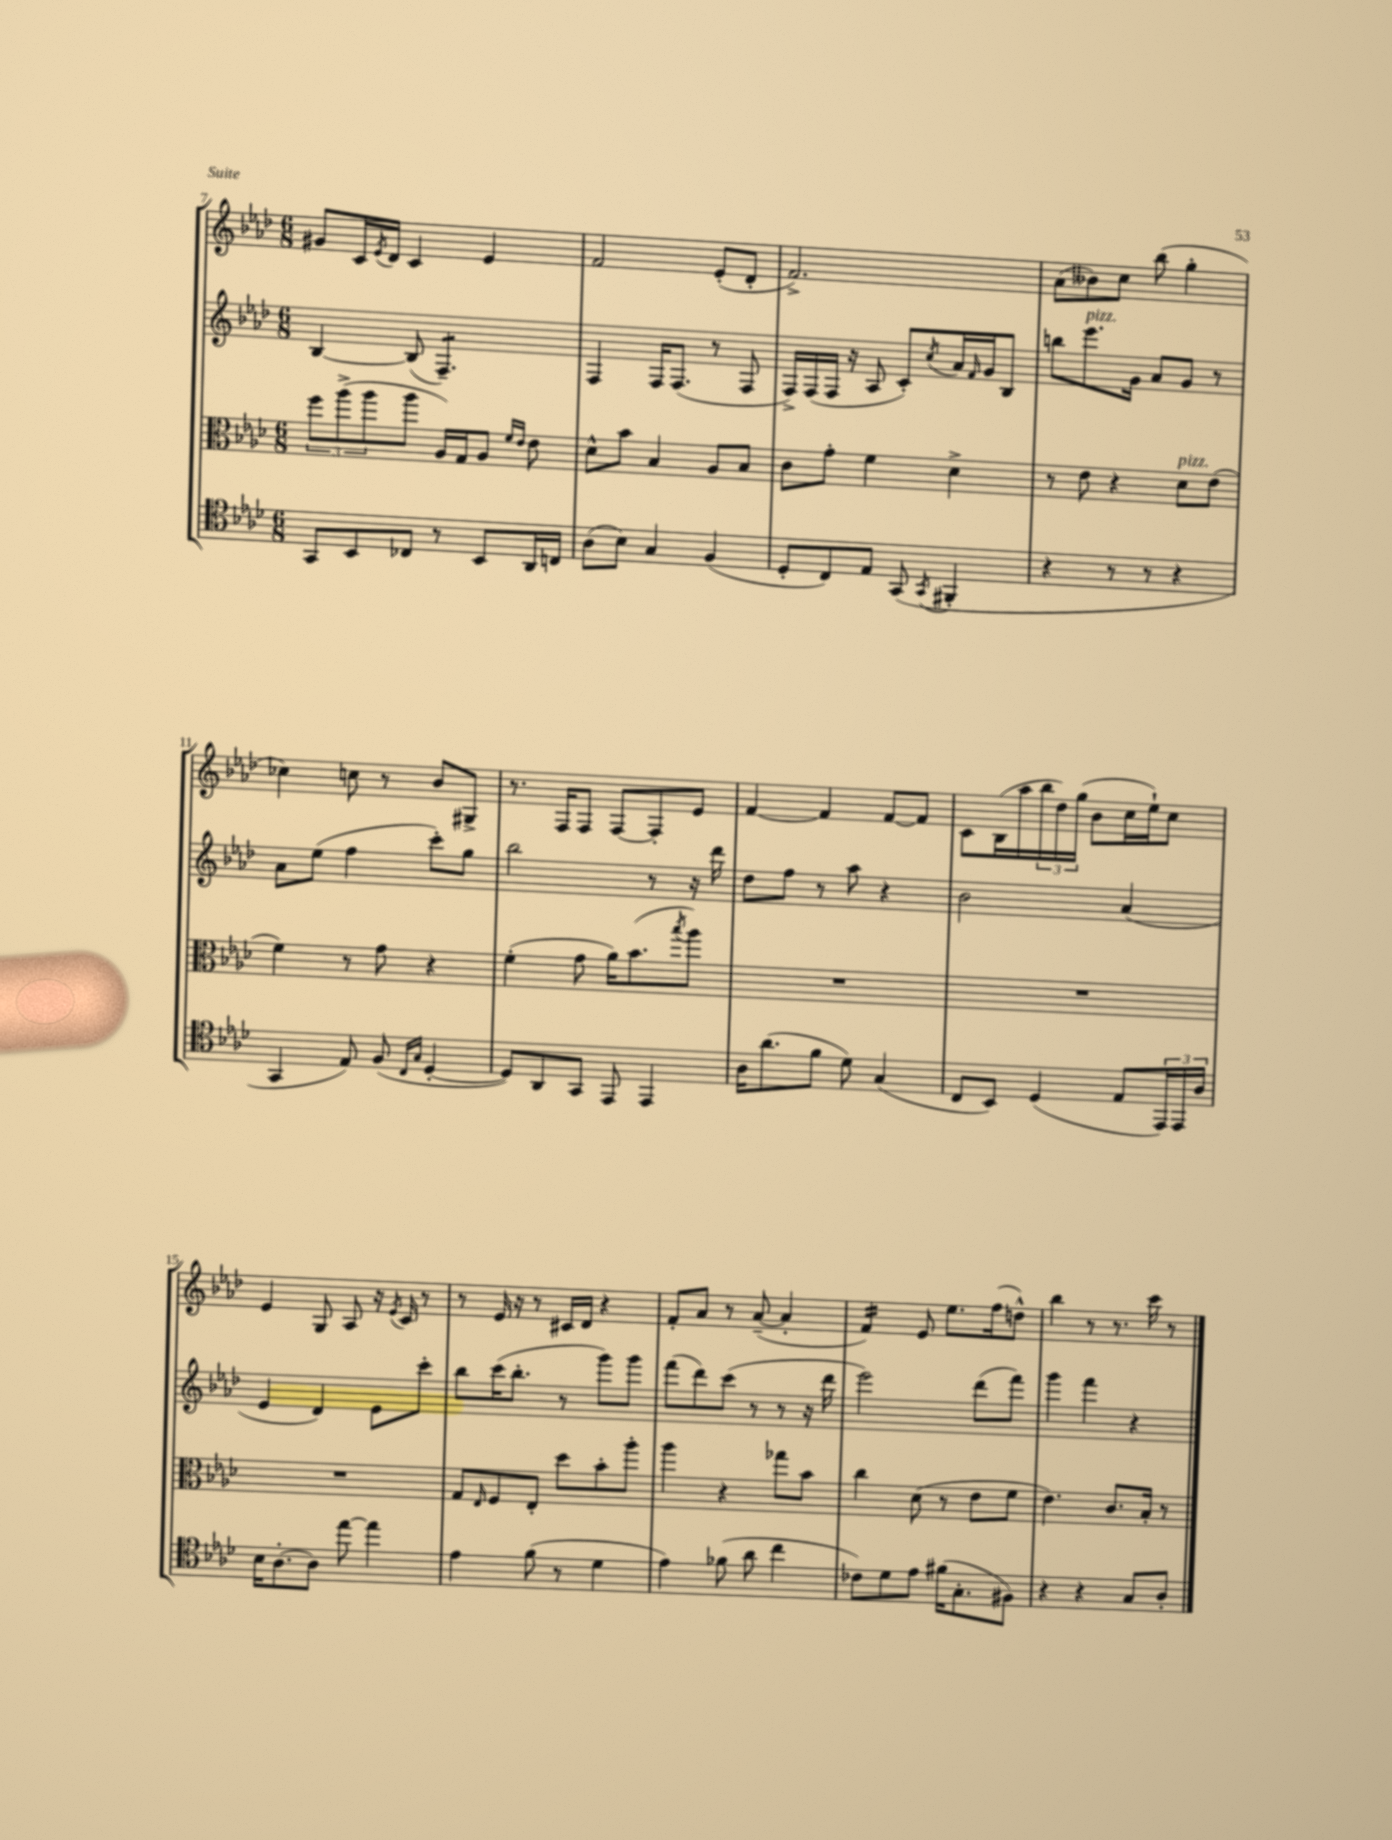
<<
\new StaffGroup <<
\new Staff = "s0" {
    \clef treble \key aes \major \numericTimeSignature \time 6/8
    gis'8 c'16 \acciaccatura { ees'8 } des'16 c'4 ees'4 |
    f'2 ees'8-.( des'8-. |
    f'2.->) |
    aes'8( beses'8) c''8 bes''8( g''4-. |
    ces''4) c''8 r8 bes'8 gis8-> |
    r8. f16 f8 f8~ f8-. ees'8 |
    f'4~ f'4 f'8~ f'8 |
    c'8 bes16( aes''16 \tuplet 3/2 { bes''16 des''16) g''16( } bes'8 c''16 ees''16-!) c''8 |
    ees'4 g8 aes8 r16 \acciaccatura { ees'8 } c'16 r8 |
    r8 ees'16 r16 r8 cis'16 des'16 r4 |
    f'8-. aes'8 r8 aes'8~--( aes'4-. |
    f'4:16) ees'8 ees''8. f''16( d''8-^) |
    bes''4 r8 r8. c'''16 r8 \bar "|." |
}
\new Staff = "s1" {
    \clef treble \key aes \major \numericTimeSignature \time 6/8
    bes4~ bes8( f4.:8--) |
    f4 f16 f8.( r8 f8 |
    f16->) f16( f16 r16 aes8 c'8-.) \acciaccatura { c''8 } aes'16 \grace { f'16 } g'16 bes8 |
    b''8 ees'''8.^\markup { \italic "pizz." } g'16 aes'8 g'8 r8 |
    aes'8 ees''8( f''4 c'''8-.) g''8 |
    bes''2 r8 r16 des'''16 |
    des''8 f''8 r8 aes''8 r4 |
    bes'2 aes'4( |
    ees'4 des'4) ees'8 c'''8-. |
    bes''8 c'''16( bes''8.-. r8 g'''8) g'''8 |
    f'''8( des'''8) c'''8( r8 r8 r16 des'''16 |
    ees'''2) des'''8( f'''8) |
    g'''4 f'''4 r4 \bar "|." |
}
\new Staff = "s2" {
    \clef alto \key aes \major \numericTimeSignature \time 6/8
    \tuplet 3/2 { f''8 aes''8->( aes''8 } aes''8 aes16) g16 aes8 \grace { f'16 ees'16 } ees'8 |
    des'8-^ bes'8 bes4 aes8 bes8 |
    c'8 g'8-. f'4 des'4-> |
    r8 ees'8 r4 des'8^\markup { \italic "pizz." } ees'8( |
    f'4) r8 g'8 r4 |
    f'4-.( g'8 aes'16) bes'8.( \acciaccatura { bes''8 } aes''8) |
    R2. |
    R2. |
    R2. |
    g8 \grace { ees16 } f8 ees8-. des''8 bes'8-. aes''8-. |
    aes''4 r4 ges''8 bes'8 |
    c''4 des'8( r8 ees'8 f'8 |
    ees'4.) c'8. bes16-. r8 \bar "|." |
}
\new Staff = "s3" {
    \clef tenor \key aes \major \numericTimeSignature \time 6/8
    g,8 bes,8 ces8 r8 bes,8 aes,16 c16 |
    aes8( bes8) g4 f4( |
    des8-. c8) ees8 g,8( \acciaccatura { g,8 } fis,4-. |
    r4 r8 r8 r4 |
    g,4 ees8) f8( \grace { c16 g16 } des4~-. |
    des8) aes,8 g,8 ees,8 ees,4 |
    aes16 aes'8.( f'8 des'8) g4( |
    c8 bes,8) des4( ees8 \tuplet 3/2 { ees,16) ees,16 aes16 } |
    bes16 aes8.~-. aes8 ees''8~ ees''4 |
    ees'4 f'8( r8 des'4 |
    ees'4) fes'8( aes'8 c''4 |
    ces'8) des'8 ees'8 fis'16( g8.-. fis8) |
    r4 r4 g8 aes8-. \bar "|." |
}
>>
>>
\layout { \context { \Score currentBarNumber = #7 } }
